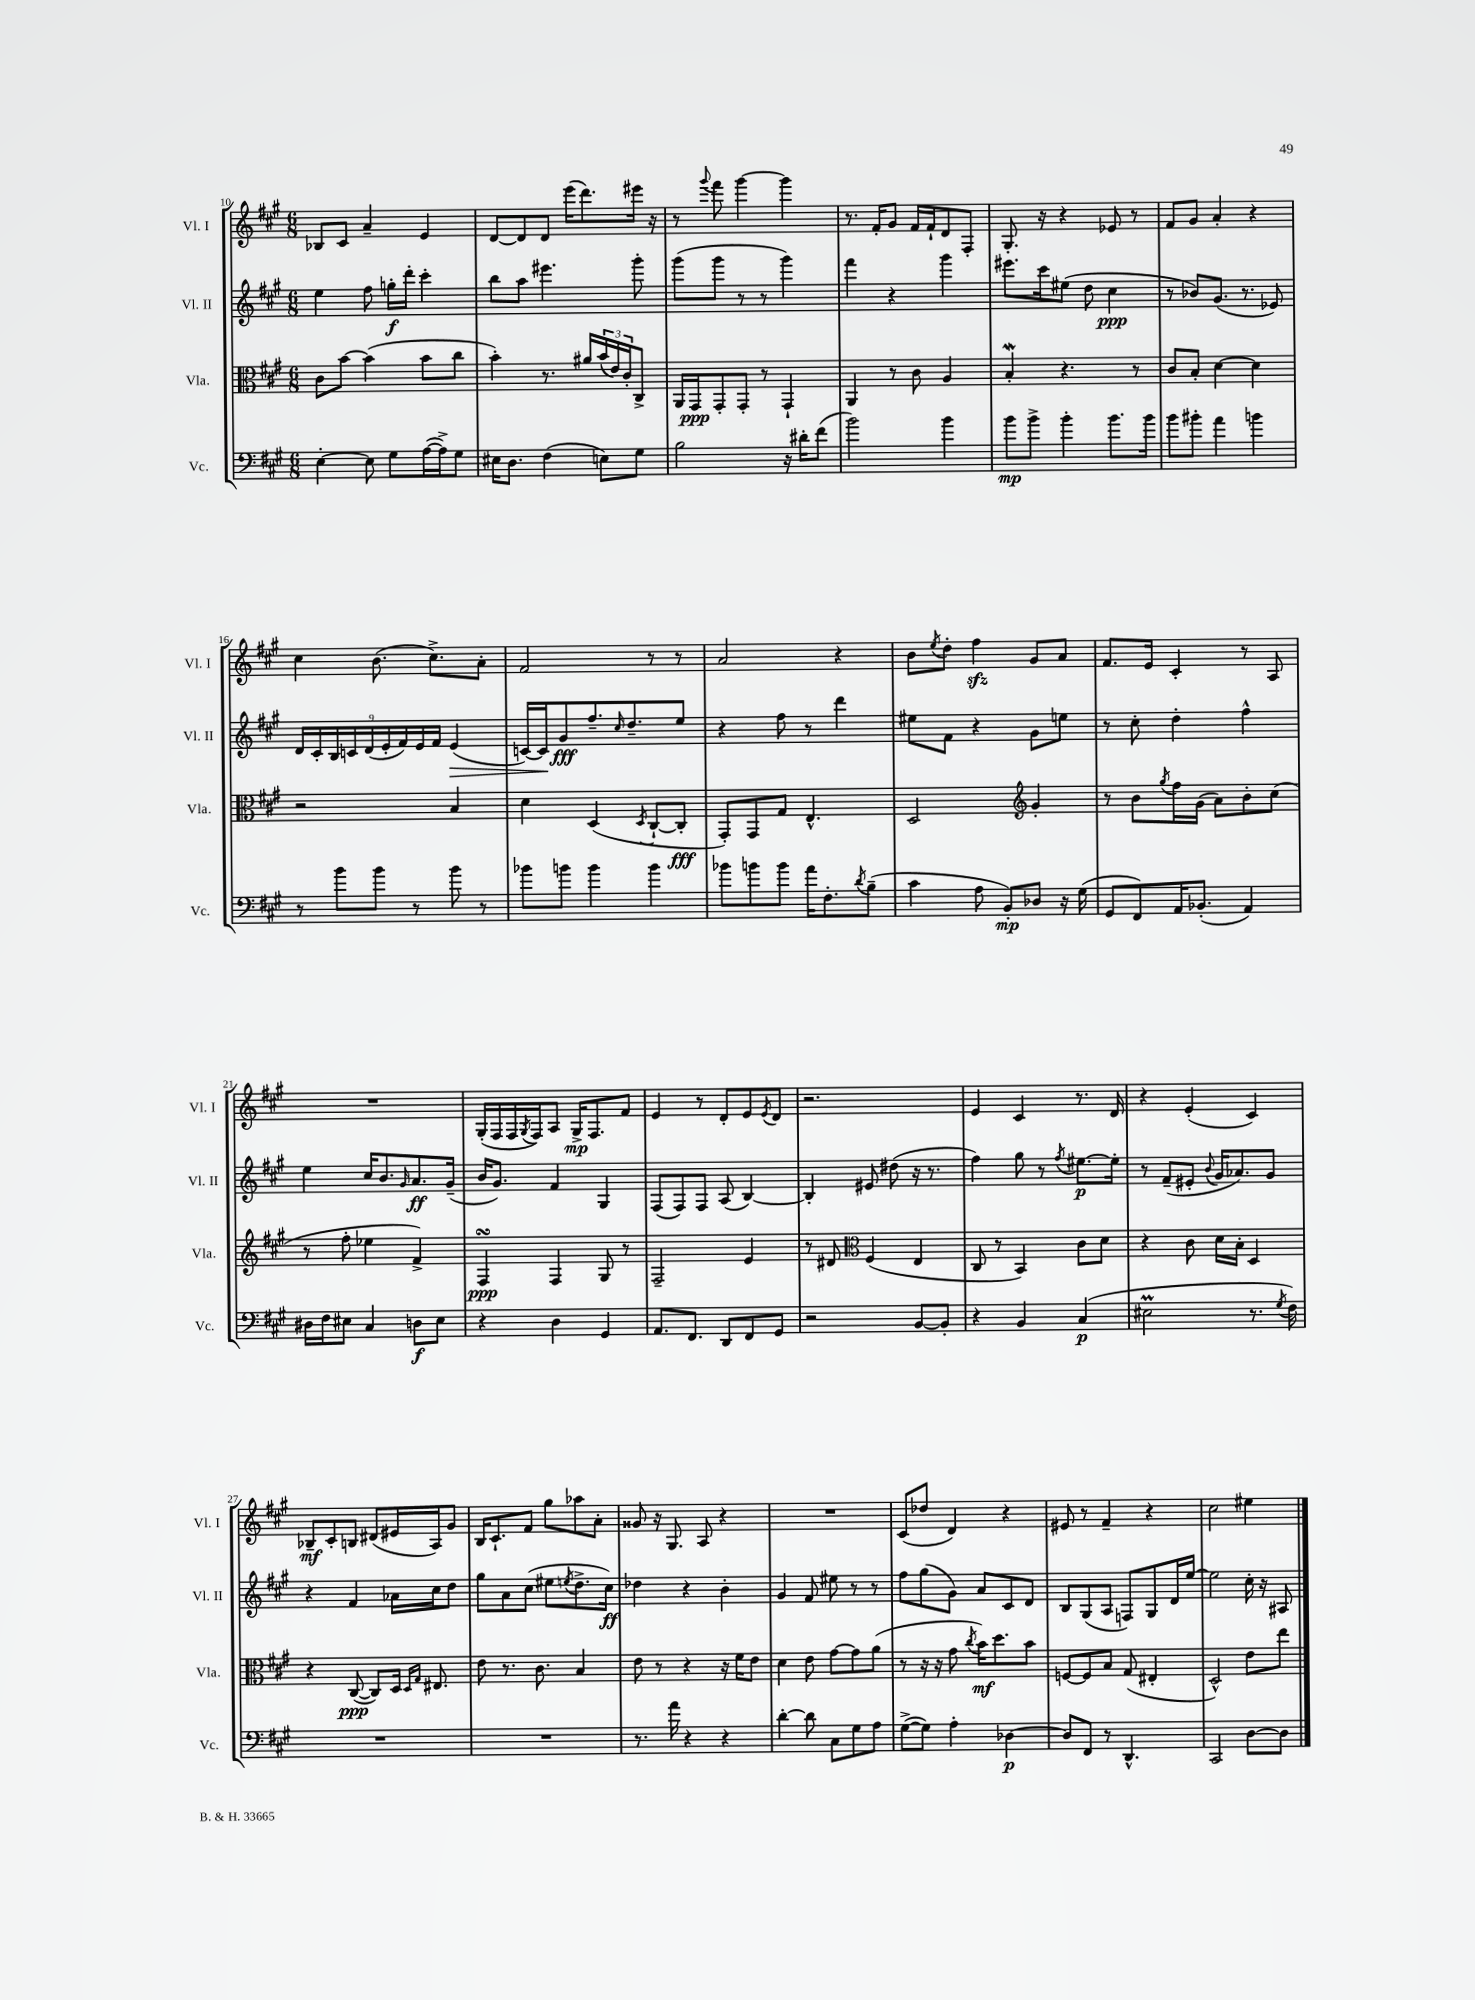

**kern	**dynam	**kern	**dynam	**kern	**dynam	**kern	**dynam
*part4	*part4	*part3	*part3	*part2	*part2	*part1	*part1
*staff4	*staff4	*staff3	*staff3	*staff2	*staff2	*staff1	*staff1
*I"Vc.	*	*I"Vla.	*	*I"Vl. II	*	*I"Vl. I	*
*I'Vc.	*	*I'Vla.	*	*I'Vl. II	*	*I'Vl. I	*
*clefF4	*	*clefC3	*	*clefG2	*	*clefG2	*
*k[f#c#g#]	*	*k[f#c#g#]	*	*k[f#c#g#]	*	*k[f#c#g#]	*
*M6/8	*	*M6/8	*	*M6/8	*	*M6/8	*
=10	=10	=10	=10	=10	=10	=10	=10
[4E'\	.	8c#\L	.	4ee\	.	8B-X/L	.
.	.	[8b\J	.	.	.	8c#/J	.
8E\]	.	(4b\]	.	8ff#\	.	4a~/	.
8G#\L	.	.	.	16ggn'\LL	f	.	.
.	.	.	.	16ddd'\JJ	.	.	.
([16A\L	.	8b\L	.	4ccc#'\	.	4e/	.
16A^\J])	.	.	.	.	.	.	.
8G#\J	.	8cc#\J	.	.	.	.	.
=11	=11	=11	=11	=11	=11	=11	=11
16E#X\KL	.	4b'\)	.	8bb\L	.	[8d/L	.
8.D\J	.	.	.	.	.	.	.
.	.	.	.	8aa\J	.	8d/]	.
(4F#\	.	8.r	.	4.eee#X\	.	8d/J	.
.	.	.	.	.	.	(16eee\KL	.
.	.	16a#X/LL	.	.	.	8.ddd\)	.
8En\L)	.	(24b/	.	.	.	.	.
.	.	24e/)	.	.	.	.	.
.	.	24c#'/J	.	.	.	.	.
8G#\J	.	8C#^/J	.	8ggg#'\	.	16eee#X\Jk	.
.	.	.	.	.	.	16r	.
=12	=12	=12	=12	=12	=12	=12	=12
2B\	.	16AA/LL	.	(8ggg#\L	.	8r	.
.	.	16GG#/J	ppp	.	.	.	.
.	.	.	.	.	.	8qqggg#/	.
.	.	8GG#'/	.	8ggg#\J	.	8fff#\	.
.	.	8GG#'/J	.	8r	.	[4ggg#\	.
.	.	8r	.	8r	.	.	.
16r	.	4GG#`/	.	4ggg#\)	.	4ggg#\]	.
16d#X'\KL	.	.	.	.	.	.	.
(8f#\J	.	.	.	.	.	.	.
=13	=13	=13	=13	=13	=13	=13	=13
2b\)	.	4AA/	.	4fff#\	.	8.r	.
.	.	.	.	.	.	16f#'/KL	.
.	.	8r	.	4r	.	8g#/J	.
.	.	8c#\	.	.	.	16f#/LL	.
.	.	.	.	.	.	16f#`/J	.
4b\	.	4A/	.	4ggg#\	.	8d/	.
.	.	.	.	.	.	8F#'/J	.
=14	=14	=14	=14	=14	=14	=14	=14
8b\L	mp	4BW'/	.	8.eee#X\L	.	8.G#'/	.
8b^\J	.	.	.	.	.	.	.
.	.	.	.	16ccc#\k	.	16r	.
4b'\	.	4.r	.	(8ee#X\J	.	4r	.
.	.	.	.	8dd\	.	.	.
8.b\L	.	.	.	4cc#\	ppp	8e-X/	.
.	.	8r	.	.	.	8r	.
16b\Jk	.	.	.	.	.	.	.
=15	=15	=15	=15	=15	=15	=15	=15
8b\L	.	8c#/L	.	8r	.	8f#/L	.
8b#X'\J	.	8B'/J	.	8b-X/L)	.	8g#/J	.
4a\	.	[4d\	.	(8.g#/J	.	4a'/	.
.	.	.	.	8.r	.	.	.
4bn\	.	4d\]	.	.	.	4r	.
.	.	.	.	8e-X/)	.	.	.
!!LO:LB:g=z
=16	=16	=16	=16	=16	=16	=16	=16
8r	.	2r	.	18d/LL	.	4cc#\	.
.	.	.	.	18c#'/	.	.	.
.	.	.	.	18B/	.	.	.
8b\L	.	.	.	.	.	.	.
.	.	.	.	18cn/	.	.	.
.	.	.	.	(18d/	.	.	.
8b\J	.	.	.	.	.	(8.b\	.
.	.	.	.	18e'/	.	.	.
.	.	.	.	18f#/)	.	.	.
8r	.	.	.	.	.	.	.
.	.	.	.	18e/	.	.	.
.	.	.	.	.	.	8.cc#^\L)	.
.	.	.	.	18f#/JJ	.	.	.
!	!	!	!	!	!LO:HP:b	!	!
8b\	.	4B/	.	(4e/	>	.	.
8r	.	.	.	.	.	8a'\J	.
=17	=17	=17	=17	=17	=17	=17	=17
8b-X\L	.	4d\	.	[16cn/LL)	.	2f#/	.
.	.	.	.	16c/J]	.	.	.
8bn\J	.	.	.	8g#/	] fff	.	.
4b\	.	(4D/	.	8.ff#~/	.	.	.
.	.	.	.	16qqcc#/	.	.	.
.	.	.	.	8.dd~/	.	.	.
.	.	8qD/	.	.	.	.	.
4b\	.	[8C#`/L	.	.	.	8r	.
.	.	8C#'/J]	fff	8ee/J	.	8r	.
=18	=18	=18	=18	=18	=18	=18	=18
8b-X\L	.	8GG#'/L)	.	4r	.	2a/	.
8bn\	.	8GG#/	.	.	.	.	.
8b\J	.	8G#/J	.	8ff#\	.	.	.
16a\KL	.	4.E^^/	.	8r	.	.	.
8.F#'\	.	.	.	.	.	.	.
.	.	.	.	4ddd\	.	4r	.
8qd/	.	.	.	.	.	.	.
(8B~\J	.	.	.	.	.	.	.
=19	=19	=19	=19	=19	=19	=19	=19
4c#\	.	2D/	.	8ee#X\L	.	8b\L	.
.	.	.	.	.	.	8qee/	.
.	.	.	.	8f#\J	.	8dd'\J	.
8A\	.	.	.	4r	.	4ff#zz\	.
8BB'/L)	mp	.	.	.	.	.	.
*	*	*clefG2	*	*	*	*	*
8D-X/J	.	4g#'/	.	8g#\L	.	8g#/L	.
16r	.	.	.	8een\J	.	8a/J	.
(16G#\	.	.	.	.	.	.	.
=20	=20	=20	=20	=20	=20	=20	=20
8GG#/L	.	8r	.	8r	.	8.f#/L	.
8FF#/)	.	8b\L	.	8cc#'\	.	.	.
.	.	.	.	.	.	16e/Jk	.
.	.	8qgg#/	.	.	.	.	.
16AA/K	.	16ff#\L	.	4dd'\	.	4c#'/	.
(8.BB-X'/J	.	(16g#\JJ	.	.	.	.	.
.	.	8a\L)	.	.	.	.	.
4AA/)	.	8b'\	.	4ff#^^\	.	8r	.
.	.	(8cc#\J	.	.	.	8A/	.
!!LO:LB:g=z
=21	=21	=21	=21	=21	=21	=21	=21
16D#X\LL	.	8r	.	4ee\	.	2.r	.
16F#\J	.	.	.	.	.	.	.
8E#X\J	.	8ff#'\	.	.	.	.	.
4C#/	.	4ee-X\	.	16cc#/KL	.	.	.
.	.	.	.	8.b/	.	.	.
.	.	.	.	16qqg#/	.	.	.
8Dn\L	f	4f#^/)	.	8.a/	ff	.	.
8E#\J	.	.	.	.	.	.	.
.	.	.	.	(16g#~/Jk	.	.	.
=22	=22	=22	=22	=22	=22	=22	=22
4r	.	4F#sSSS/	ppp	16b/KL	.	(16G#'/LL	.
.	.	.	.	8.g#/J)	.	16F#/	.
.	.	.	.	.	.	16F#/	.
.	.	.	.	.	.	8qG#/	.
.	.	.	.	.	.	16F#/J)	.
4D\	.	4F#/	.	4f#/	.	8A/J	.
.	.	.	.	.	.	16G#^/KL	mp
.	.	.	.	.	.	8.F#/	.
4GG#/	.	8G#/	.	4G#/	.	.	.
.	.	8r	.	.	.	8f#/J	.
=23	=23	=23	=23	=23	=23	=23	=23
8.AA/L	.	2F#~/	.	(8F#/L	.	4e/	.
.	.	.	.	8F#/)	.	.	.
8.FF#/J	.	.	.	.	.	.	.
.	.	.	.	8F#/J	.	8r	.
8DD/L	.	.	.	(8A/	.	8d'/L	.
8FF#/	.	4e/	.	[4B/)	.	8e/	.
.	.	.	.	.	.	8qe/	.
8GG#/J	.	.	.	.	.	8d/J	.
=24	=24	=24	=24	=24	=24	=24	=24
2r	.	8r	.	4B'/]	.	2.r	.
.	.	8d#X/	.	.	.	.	.
*	*	*clefC3	*	*	*	*	*
.	.	(4F#/	.	8e#X/	.	.	.
.	.	.	.	(8dd#X\	.	.	.
[8BB/L	.	4E/	.	16r	.	.	.
.	.	.	.	8.r	.	.	.
8BB'/J]	.	.	.	.	.	.	.
=25	=25	=25	=25	=25	=25	=25	=25
4r	.	8C#/	.	4ff#\)	.	4e/	.
.	.	8r	.	.	.	.	.
4BB/	.	4BB/)	.	8gg#\	.	4c#/	.
.	.	.	.	8r	.	.	.
.	.	.	.	8qff#/	.	.	.
(4C#/	p	8c#\L	.	[8.ee#X\L	p	8.r	.
.	.	8d\J	.	.	.	.	.
.	.	.	.	16ee#'\Jk]	.	16d/	.
=26	=26	=26	=26	=26	=26	=26	=26
2E#Xm\	.	4r	.	8r	.	4r	.
.	.	.	.	(8f#~/L	.	.	.
.	.	8c#\	.	8e#X'/J	.	(4e'/	.
.	.	.	.	8qqb/	.	.	.
.	.	16d\LL	.	16g#/KL	.	.	.
.	.	16B'\JJ	.	8.a-X/)	.	.	.
8.r	.	4D/	.	.	.	4c#/)	.
.	.	.	.	8g#/J	.	.	.
8qG#/	.	.	.	.	.	.	.
16F#\)	.	.	.	.	.	.	.
!!LO:LB:g=z
=27	=27	=27	=27	=27	=27	=27	=27
2.r	.	4r	.	4r	.	8B-X~/L	mf
.	.	.	.	.	.	8c#'/	.
.	.	([8C#/	ppp	4f#/	.	8Bn/J	.
.	.	8C#/L])	.	.	.	(8d#X/L	.
.	.	16D/Jk	.	16a-X\LL	.	16e#X/L	.
.	.	16qqD/LL	.	.	.	.	.
.	.	16qqG#/JJ	.	.	.	.	.
.	.	8.E#X/	.	16cc#\J	.	16A/J)	.
.	.	.	.	8dd\J	.	8g#/J	.
=28	=28	=28	=28	=28	=28	=28	=28
2.r	.	8e\	.	8gg#\L	.	16B/KL	.
.	.	.	.	.	.	8.c#`/	.
.	.	8.r	.	8a\	.	.	.
.	.	.	.	(8cc#\J	.	8f#/J	.
.	.	8.c#\	.	.	.	.	.
.	.	.	.	8ee#X\L	.	8gg#\L	.
.	.	.	.	8qeen/	.	.	.
.	.	4B/	.	8.dd^\	.	8aa-X\	.
.	.	.	.	.	.	8a'\J	.
.	.	.	.	16cc#\Jk)	ff	.	.
=29	=29	=29	=29	=29	=29	=29	=29
8.r	.	8e\	.	4dd-X\	.	8g##X/	.
.	.	8r	.	.	.	16r	.
16a\	.	.	.	.	.	8.G#/	.
4r	.	4r	.	4r	.	.	.
.	.	.	.	.	.	8A/	.
4r	.	16r	.	4b'\	.	4r	.
.	.	16f#\KL	.	.	.	.	.
.	.	8e\J	.	.	.	.	.
=30	=30	=30	=30	=30	=30	=30	=30
[4d'\	.	4d\	.	4g#/	.	2.r	.
8d\]	.	8e\	.	8f#/	.	.	.
8C#\L	.	[8g#\L	.	8ee#X\	.	.	.
8G#\	.	8g#\]	.	8r	.	.	.
8A\J	.	(8a\J	.	8r	.	.	.
=31	=31	=31	=31	=31	=31	=31	=31
([8G#^\L	.	8r	.	8ff#\L	.	(8c#/L	.
8G#\J])	.	16r	.	(8gg#\	.	8dd-X/J	.
.	.	16r	.	.	.	.	.
4A'\	.	8g#\	.	8g#\J)	.	4d/)	.
.	.	8qcc#/	.	.	.	.	.
.	.	16b\KL)	mf	8a/L	.	.	.
.	.	8.dd\	.	.	.	.	.
[4D-X\	p	.	.	8c#/	.	4r	.
.	.	8b\J	.	8d/J	.	.	.
=32	=32	=32	=32	=32	=32	=32	=32
8D-/L]	.	[8Fn/L	.	8B/L	.	8e#X/	.
8FF#/J	.	8F/]	.	(8G#/	.	8r	.
8r	.	8B/J	.	8A/J	.	4f#~/	.
4.DD^^/	.	(8G#/	.	8Fn/L)	.	.	.
.	.	4E#X'/	.	8G#/	.	4r	.
.	.	.	.	16d/L	.	.	.
.	.	.	.	[16ee/JJ	.	.	.
=33	=33	=33	=33	=33	=33	=33	=33
2CC#/	.	2D^^/)	.	2ee\]	.	2cc#\	.
[8D\L	.	8e\L	.	16cc#'\	.	4ee#X\	.
.	.	.	.	16r	.	.	.
8D\J]	.	8ee\J	.	8A#X/	.	.	.
==	==	==	==	==	==	==	==
*-	*-	*-	*-	*-	*-	*-	*-
